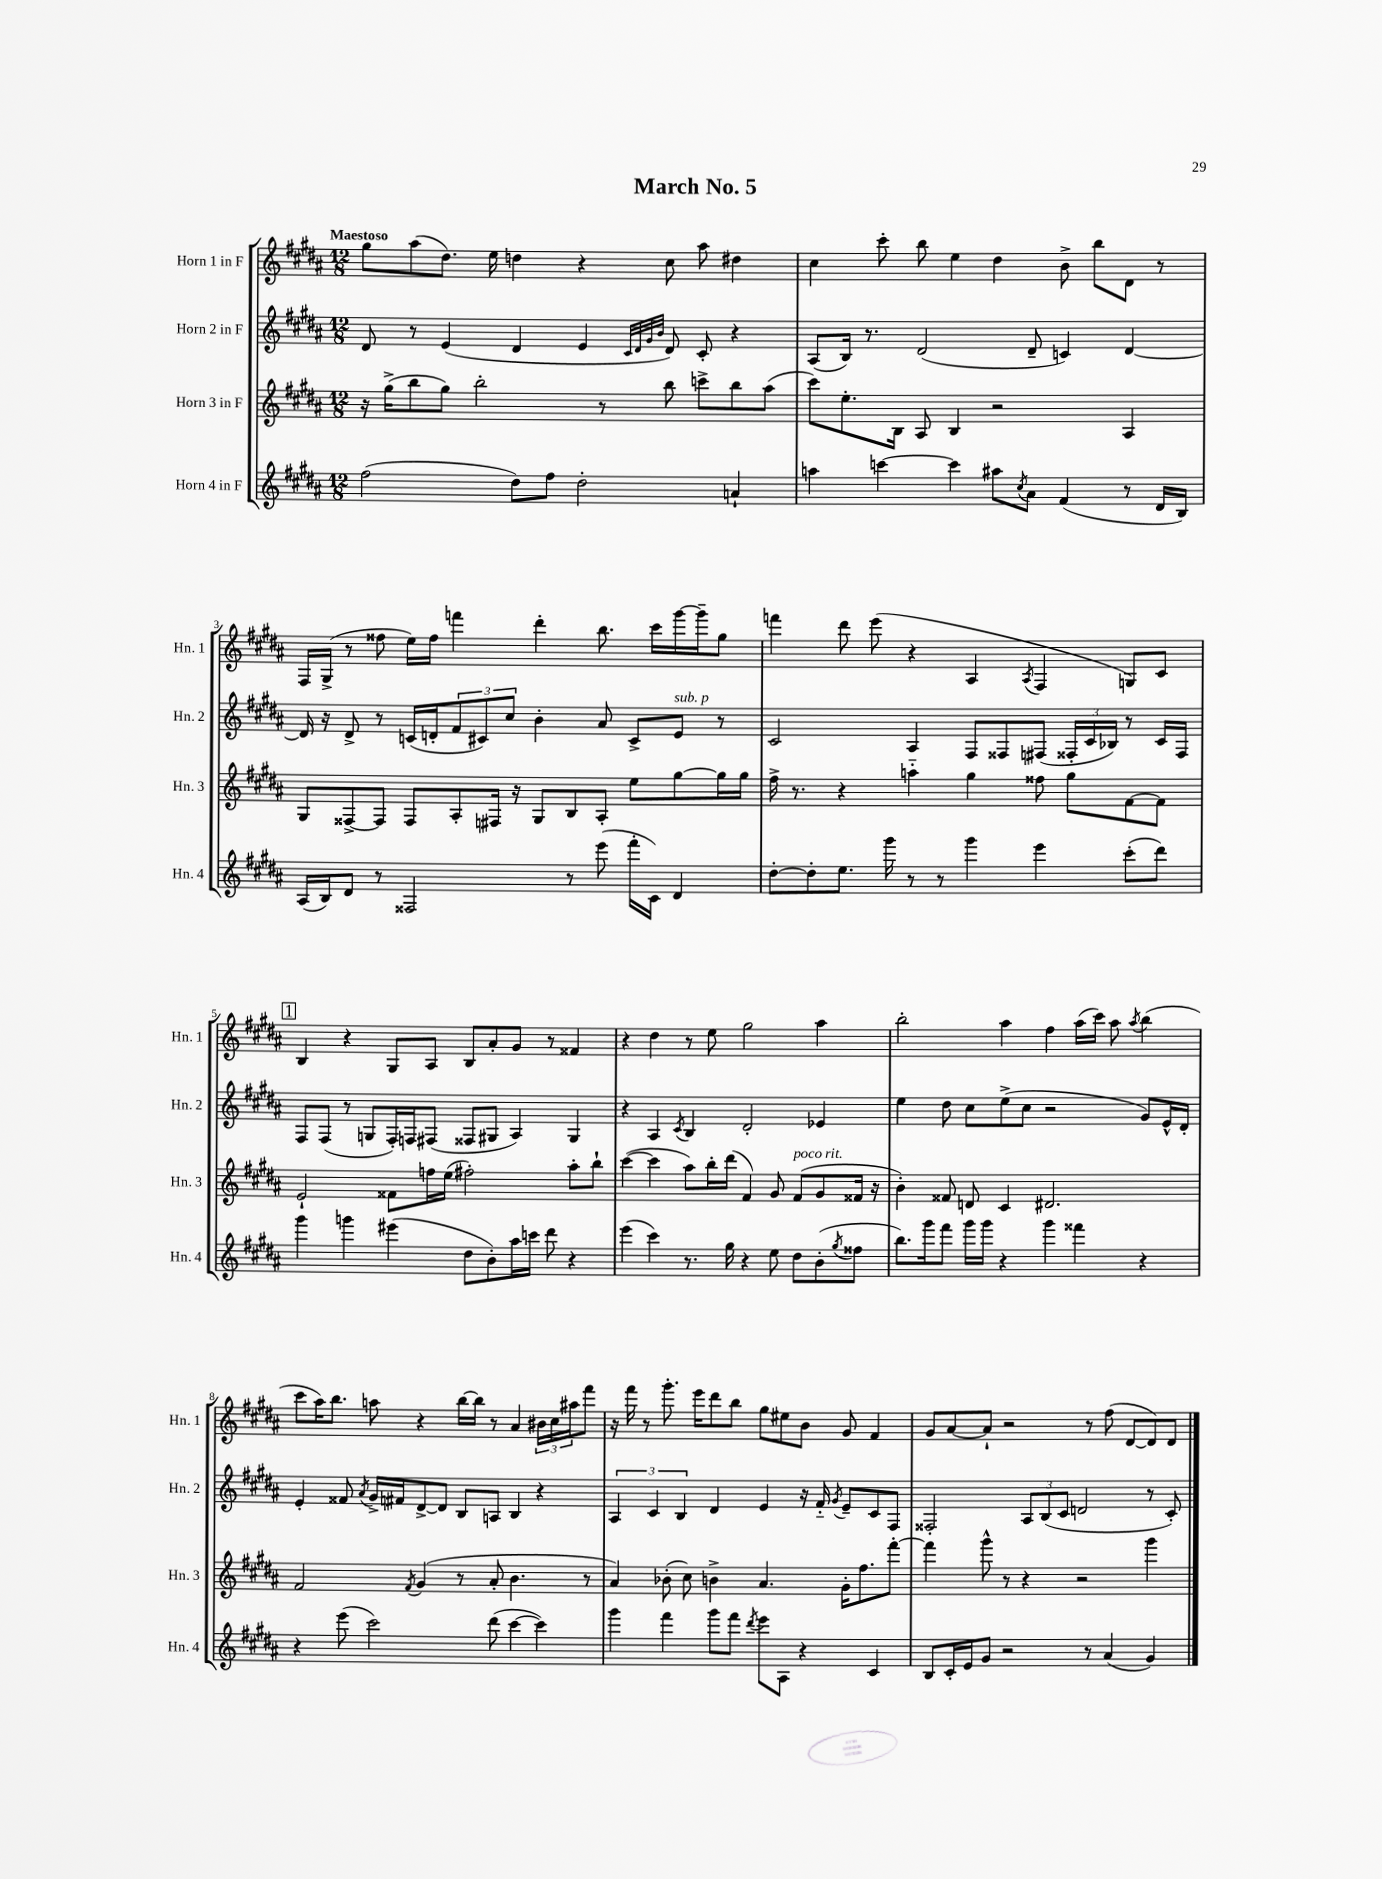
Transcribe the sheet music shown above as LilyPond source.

\header { title = "March No. 5" }
<<
\new StaffGroup <<
\new Staff = "s0" \with { instrumentName = "Horn 1 in F" shortInstrumentName = "Hn. 1" } {
    \clef treble \key b \major \numericTimeSignature \time 12/8 \tempo "Maestoso"
    gis''8 ais''8( dis''8.) e''16 d''4 r4 cis''8 ais''8 dis''4 |
    cis''4 cis'''8-. b''8 e''4 dis''4 b'8-> b''8 dis'8 r8 |
    fis16 gis16->( r8 fisis''8 e''16) fisis''16 f'''4 dis'''4-. b''8. cis'''16 gis'''16~ gis'''16-- gis''8 |
    f'''4 dis'''8 e'''8( r4 ais4 \acciaccatura { ais8 } fis4 g8) cis'8 |
    \mark \markup { \box "1" } b4 r4 gis8 ais8 b8 ais'8-. gis'8 r8 fisis'4 |
    r4 dis''4 r8 e''8 gis''2 ais''4 |
    b''2-. ais''4 fis''4 ais''16( cis'''16) ais''8 \acciaccatura { ais''8 } b''4( |
    cis'''8 ais''16) b''8. a''8 r4 b''16~ b''16 r8 ais'4 \tuplet 3/2 { bis'16 cis''16 ais''16 } fis'''8 |
    r16 fis'''16 r8 gis'''8.-. e'''16 dis'''8 b''8 gis''8 eis''8 b'8 gis'8 fis'4 |
    gis'8 ais'8~ ais'8-! r2 r8 fis''8( dis'8~ dis'8) dis'8 \bar "|." |
}
\new Staff = "s1" \with { instrumentName = "Horn 2 in F" shortInstrumentName = "Hn. 2" } {
    \clef treble \key b \major \numericTimeSignature \time 12/8
    dis'8 r8 e'4( dis'4 e'4 \grace { cis'32 dis'32 gis'32 b'32 } dis'8) cis'8-. r4 |
    ais8( b16) r8. dis'2( dis'8-- c'4) dis'4~ |
    dis'16 r16 dis'8-> r8 c'16( d'16-. \tuplet 3/2 { fis'8 cis'8) cis''8 } b'4-. ais'8 cis'8-> e'8^\markup { \italic "sub. p" } r8 |
    cis'2 ais4 fis8 fisis8 fis8( \tuplet 3/2 { fisis16-. cis'16 bes16) } r8 cis'16 fisis16 |
    \mark \markup { \box "1" } fis8 fis8( r8 g8 fis16-.) f16 fis8( fisis8 gis8 ais4) gis4 |
    r4 ais4 \acciaccatura { cis'8 } b4 dis'2-. ees'4 |
    e''4 dis''8 cis''8 e''8->( cis''8 r2 gis'8) e'16-^ dis'16-. |
    e'4-. fisis'8 \acciaccatura { ais'8 } gis'16-> fis'16 dis'8~-> dis'8 b8 a8 b4 r4 |
    \tuplet 3/2 { ais4 cis'4 b4 } dis'4 e'4 r16 fis'16-_ \acciaccatura { gis'8 } e'8-- cis'8 fis8 |
    fisis2-. \tuplet 3/2 { ais8 b8( cis'8 } d'2 r8 cis'8-.) \bar "|." |
}
\new Staff = "s2" \with { instrumentName = "Horn 3 in F" shortInstrumentName = "Hn. 3" } {
    \clef treble \key b \major \numericTimeSignature \time 12/8
    r16 gis''16->( b''8 gis''8) b''2-. r8 b''8 c'''8-> b''8 ais''8( |
    cis'''8) e''8.-. b16 ais8 b4 r2 ais4 |
    gis8 fisis8~-> fisis8 fisis8 ais8-. fis16 r16 gis8 b8 ais8-. e''8 gis''8~ gis''16 gis''16 |
    fis''16-> r8. r4 a''4-_ gis''4 fisis''8 gis''8 fis'8~ fis'8 |
    \mark \markup { \box "1" } e'2-! fisis'8 f''16 e''16( fis''2-.) ais''8-. b''8-! |
    cis'''4~( cis'''4 ais''8) b''16-. dis'''16( fis'4) gis'8 fis'8^\markup { \italic "poco rit." }( gis'8 fisis'16 r16 |
    b'4-.) fisis'8 d'8 cis'4 dis'2. |
    fis'2 \acciaccatura { fis'8 } gis'4( r8 ais'8-. b'4. r8 |
    ais'4) bes'8-.( cis''8) b'4-> ais'4. gis'16-. fis''8. fis'''8~-. |
    fis'''4 gis'''8-^ r8 r4 r2 gis'''4 \bar "|." |
}
\new Staff = "s3" \with { instrumentName = "Horn 4 in F" shortInstrumentName = "Hn. 4" } {
    \clef treble \key b \major \numericTimeSignature \time 12/8
    fis''2( dis''8) fis''8 dis''2-. a'4-! |
    a''4 c'''4~ c'''4 ais''8 \acciaccatura { cis''8 } ais'8 fis'4( r8 dis'16 b16) |
    ais16( b16) dis'8 r8 fisis2 r8 e'''8( fis'''16-. cis'16) dis'4 |
    dis''8~-. dis''8-. e''8. gis'''16 r8 r8 gis'''4 e'''4 cis'''8-.( dis'''8) |
    \mark \markup { \box "1" } gis'''4 g'''4 eis'''4( dis''8 b'8-.) ais''16 c'''16 dis'''8 r4 |
    e'''4( cis'''4) r8. gis''16 r4 e''8 dis''8 b'8-.( \acciaccatura { gis''8 } fisis''8 |
    b''8.) gis'''16 fis'''8 gis'''16 gis'''16 r4 gis'''4 fisis'''4 r4 |
    r4 e'''8( cis'''2) dis'''8( cis'''4~ cis'''4) |
    gis'''4 fis'''4 gis'''8 fis'''8 \acciaccatura { dis'''8 } e'''8 ais8 r4 cis'4 |
    b8 cis'16-. e'16 gis'8 r2 r8 ais'4( gis'4) \bar "|." |
}
>>
>>
